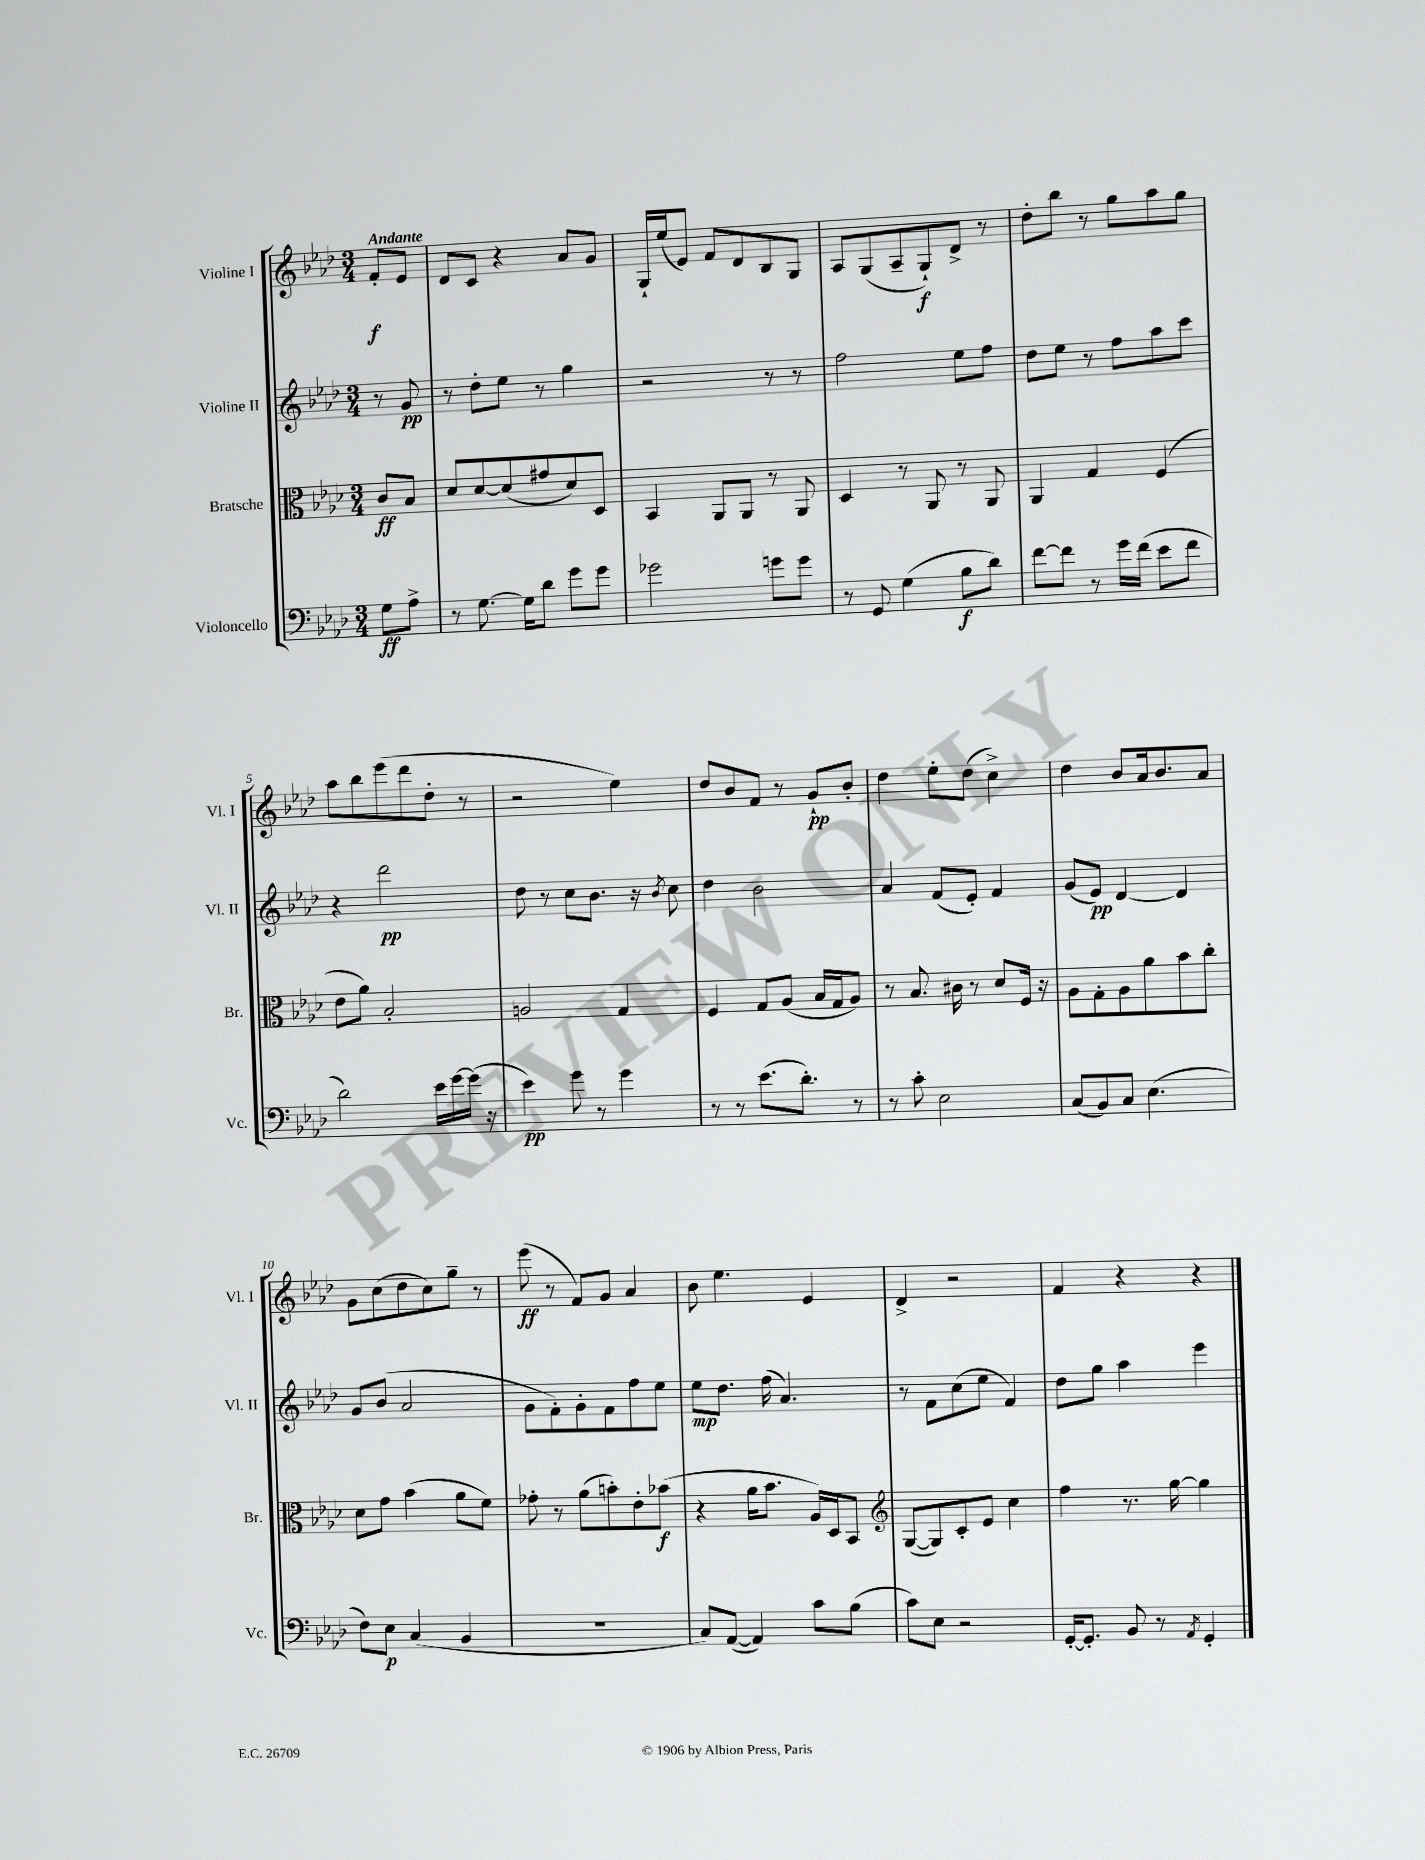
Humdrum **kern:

**kern	**kern	**kern	**kern
*staff4	*staff3	*staff2	*staff1
*clefF4	*clefC3	*clefG2	*clefG2
*k[b-e-a-d-]	*k[b-e-a-d-]	*k[b-e-a-d-]	*k[b-e-a-d-]
*M3/4	*M3/4	*M3/4	*M3/4
8G	8c	8r	8f'
8A-^	8B-	8g	8e-
=	=	=	=
8r	8d-	8r	8d-
[8.G	[8d-	8dd-'	8c
.	(8d-]	8ee-	4r
16G]	.	.	.
8d-	8g#	8r	.
8g	8d-)	4gg	8a-
8g	8D-	.	8g
=	=	=	=
2g-	4BB-	2r	16G`
.	.	.	(16ee-
.	.	.	8e-)
.	8AA-	.	8f
.	8AA-	.	8d-
8g	8r	8r	8B-
8g	8AA-	8r	8G
=	=	=	=
8r	4D-	2ff	8A-
8GG	.	.	(8G
(4G	8r	.	8A-~
.	8AA-	.	8G`)
8B-	8r	8ee-	8d-^
8d-)	8AA-	8ff	8r
=	=	=	=
[8f	4AA-	8dd-	8dd-'
8f]	.	8ee-	8bb-
8r	4G	8r	8r
16g	.	8ff	8gg
(16f	.	.	.
8e-	(4F	8aa-	8aa-
8f	.	8ccc	8gg
=	=	=	=
2d-)	8e-	4r	8aa-
.	8a-)	.	8bb-
.	2B-'	2ddd-	(8eee-
.	.	.	8ddd-
16e-	.	.	8dd-'
[16g	.	.	.
(16g]	.	.	8r
16r	.	.	.
=	=	=	=
4e-)	2A	8dd-	2r
.	.	8r	.
8g	.	8cc	.
8r	.	8.b-	.
4g	4G	.	4ee-)
.	.	16r	.
.	.	8qb-	.
.	.	8cc	.
=	=	=	=
8r	4F	4dd-	8dd-
8r	.	.	8b-
(8.e-	8G	2b-	8f
.	(8A-	.	8r
8.d-')	.	.	.
.	16B-	.	8g`
.	16G	.	.
8r	8A-)	.	8b-'
=	=	=	=
8r	8r	4a-	4dd-
8c'	8.B-	.	.
2E-	.	(8f	8ee-'
.	16c#	.	.
.	8r	8e-')	(8dd-
.	8d-	4f	4cc^)
.	16F	.	.
.	16r	.	.
=	=	=	=
(8C	8A-	(8g	4dd-
8BB-)	8G'	8e-)	.
8C	8A-	[4d-	8b-
(4.E-	8a-	.	16a-
.	.	.	8.b-
.	8b-	4d-]	.
.	8cc'	.	8a-
=	=	=	=
8F)	8d-	8g	8g
8E-	8g	(8b-	(8cc
(4C	(4b-	2a-	8dd-
.	.	.	8cc)
4BB-	8a-	.	8gg~
.	8f)	.	8r
=	=	=	=
2.r	8g-'	8g	(8eee-
.	8r	8f')	8r
.	(8a-	8g'	8f)
.	8b')	8f	8g
.	8e-'	8ff	4a-
.	(8b-	8ee-	.
=	=	=	=
8C)	4r	8ee-	8b-
([8AA-	.	8.dd-	4.ee-
4AA-])	16a-	.	.
.	8.b-	(16ff	.
.	.	4.a-)	.
8c	16A-)	.	4e-
.	16D-	.	.
(8B-	8BB-	.	.
=	=	=	=
*	*clefG2	*	*
8c)	([8G	8r	4d-^
8E-	8G])	8f	.
2r	8c'	(8cc	2r
.	8e-	8ee-	.
.	4cc	4f)	.
=	=	=	=
[16GG'	4ff	8dd-	4f
8.GG']	.	.	.
.	.	8gg	.
8BB-	8.r	4aa-	4r
8r	.	.	.
.	[16gg	.	.
8qAA-	.	.	.
4GG'	4gg]	4eee-	4r
==	==	==	==
*-	*-	*-	*-
